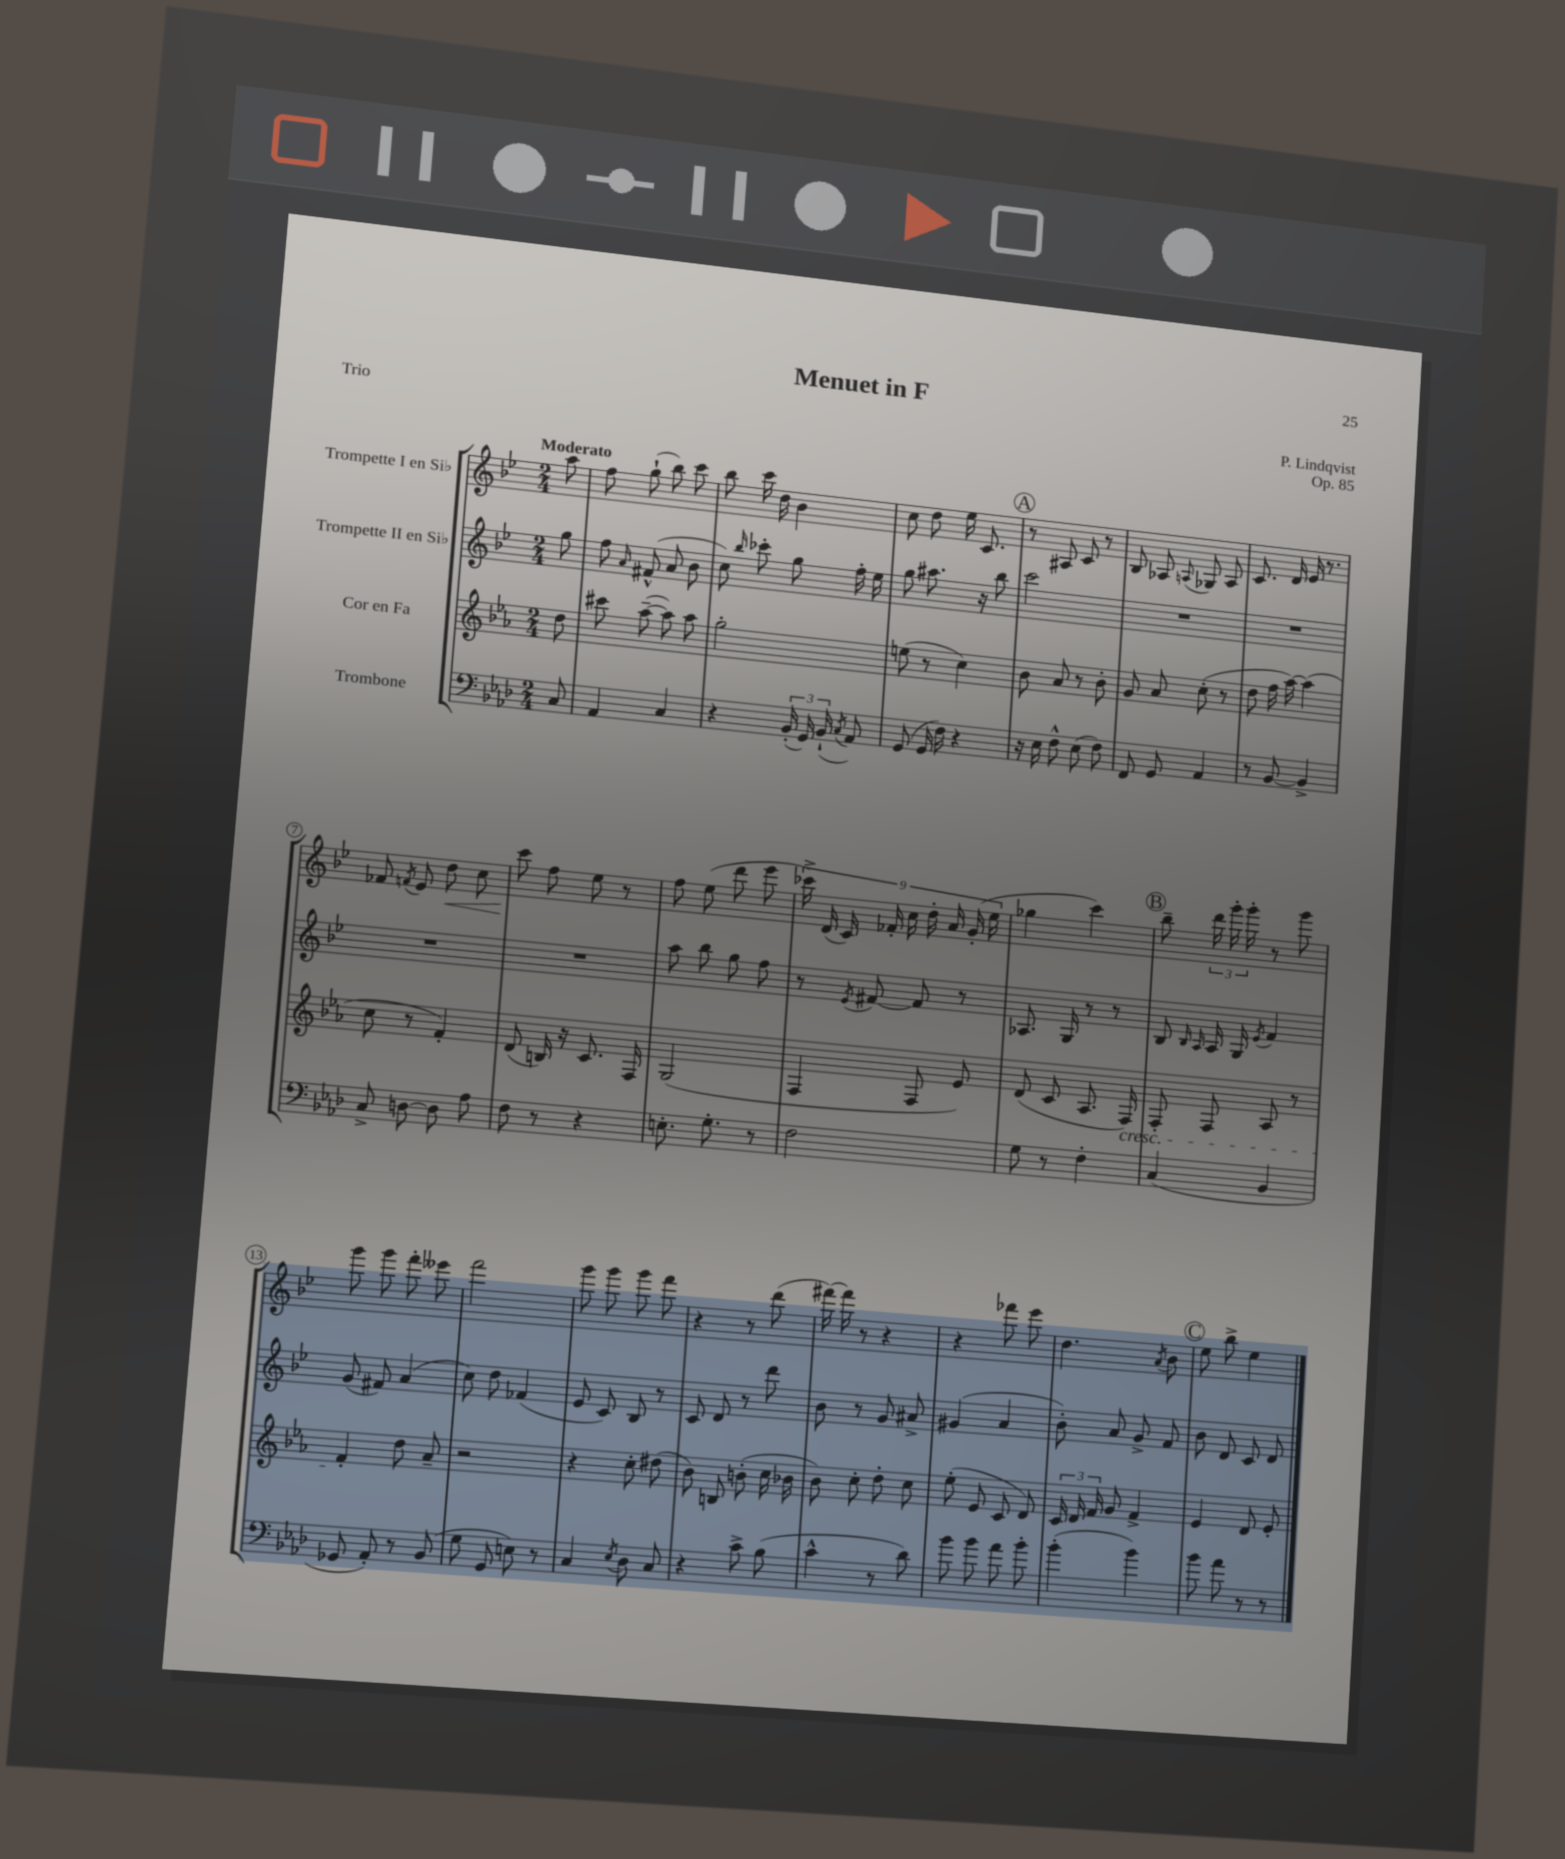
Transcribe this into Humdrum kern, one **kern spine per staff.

**kern	**kern	**kern	**kern
*staff4	*staff3	*staff2	*staff1
*clefF4	*clefG2	*clefG2	*clefG2
*k[b-e-a-d-]	*k[b-e-a-]	*k[b-e-]	*k[b-e-]
*M2/4	*M2/4	*M2/4	*M2/4
8C	8dd	8gg	8aa
=	=	=	=
4AA-	8ccc#	8ff	8ff
.	.	16qqa	.
.	([8aa-~	(8f#^^	(8gg`
4C	8aa-])	8a	8bb-)
.	8aa-	8b-	8ccc
=	=	=	=
4r	2gg'	8cc)	8bb-
.	.	16qqbb-	.
.	.	8ccc-'	16ccc
.	.	.	16dd
(24BB-'	.	8gg	4b-
24GG)	.	.	.
(24BB-`	.	.	.
8qC	.	.	.
8AA-)	.	16ff'	.
.	.	16ee-	.
=	=	=	=
(8GG	(8ee	8gg	8cc
16GG	8r	8.aa#	8dd
16F)	.	.	.
4r	4cc)	.	16ee-
.	.	16r	8.c
.	.	8bb-	.
=	=	=	=
16r	8b-	2ccc	8r
16E-	.	.	.
8F^^	8a-	.	8A#
(8E-	8r	.	8c
8F)	8b-'	.	8r
=	=	=	=
8FF	8g	2r	8B-
8GG	8a-	.	8A-
.	.	.	8qqA
4AA-	(8cc'	.	8G-
.	8r	.	8A
=	=	=	=
8r	8dd	2r	8.c
[8BB-	16ff	.	.
.	[16aa-)	.	16d
4BB-^]	(4aa-]	.	16e-
.	.	.	8.r
=	=	=	=
8C^	8cc	2r	8f-
.	.	.	8qf
[8D	8r	.	8e-
8D]	4f')	.	8dd
8A-	.	.	8cc
=	=	=	=
8F	(8d	2r	8ccc
8r	16B)	.	8ff
.	16r	.	.
4r	8.c	.	8ee-
.	.	.	8r
.	16F	.	.
=	=	=	=
8.E'	(2G	8aa	8ff
.	.	8bb-	(8ee-
8.G'	.	.	.
.	.	8gg	8ddd
8r	.	8ff	8eee-
=	=	=	=
2F	4F	8r	18ccc-^)
.	.	.	(18d
.	.	.	18c)
.	.	8qe-	.
.	.	[8f#	.
.	.	.	18f-'
.	.	.	18cc
.	8F	8f#]	.
.	.	.	18dd'
.	.	.	18a
.	8e-)	8r	.
.	.	.	(18g'
.	.	.	18ee-
=	=	=	=
8G	(8d	8.A-	4gg-
8r	8c	.	.
.	.	16G	.
4F'	8.A-	8r	4ccc)
.	.	8r	.
.	16F)	.	.
=	=	=	=
(4C	8F'	8B-	8bb-~
.	.	16qqB-	.
.	.	16qqA	.
.	8F	16A	24ddd
.	.	.	24ggg'
.	.	16G	.
.	.	.	24ggg'
.	.	8qe-	.
4BB-	8A-	4f	8r
.	8r	.	8ggg
=	=	=	=
8GG-	4f'	(8g	8ggg
8AA-')	.	8f#)	8ggg
8r	8dd	(4a	8fff'
(8BB-	8a-~	.	8eee--
=	=	=	=
8G	2r	8cc)	2fff
8GG	.	8dd	.
8E)	.	(4f-	.
8r	.	.	.
=	=	=	=
4C	4r	8e-	8ggg
.	.	8c)	8ggg
8qE-	.	.	.
8D-	8cc'	8B-	8ggg
8C	(8dd#	8r	8fff
=	=	=	=
4r	8b-)	8c	4r
.	8B	8d	.
8c^	(8b'	8r	8r
(8B-	16cc	8ddd	(8ddd
.	16b-	.	.
=	=	=	=
4c^^	8b-)	8b-	[16fff#)
.	.	.	16fff#]
.	8cc'	8r	8r
8r	8dd'	8g	4r
8d-)	8cc	8a#^	.
=	=	=	=
8b-	(8ee-'	(4g#	4r
8b-	8e-	.	.
8a-	8c	4a	8fff-
8b-'	8d)	.	8eee-
=	=	=	=
(4b-'	24c	8b-')	4.dd
.	24d	.	.
.	24f	.	.
.	8g	8a	.
4b-)	4f^	8g^	.
.	.	.	8qa
.	.	8f	8b-
=	=	=	=
8b-	4e-	8b-	8ee-
8a-	.	8d	8bb-^
8r	8d	8c	4ee-
8r	8e-'	8d	.
==	==	==	==
*-	*-	*-	*-
